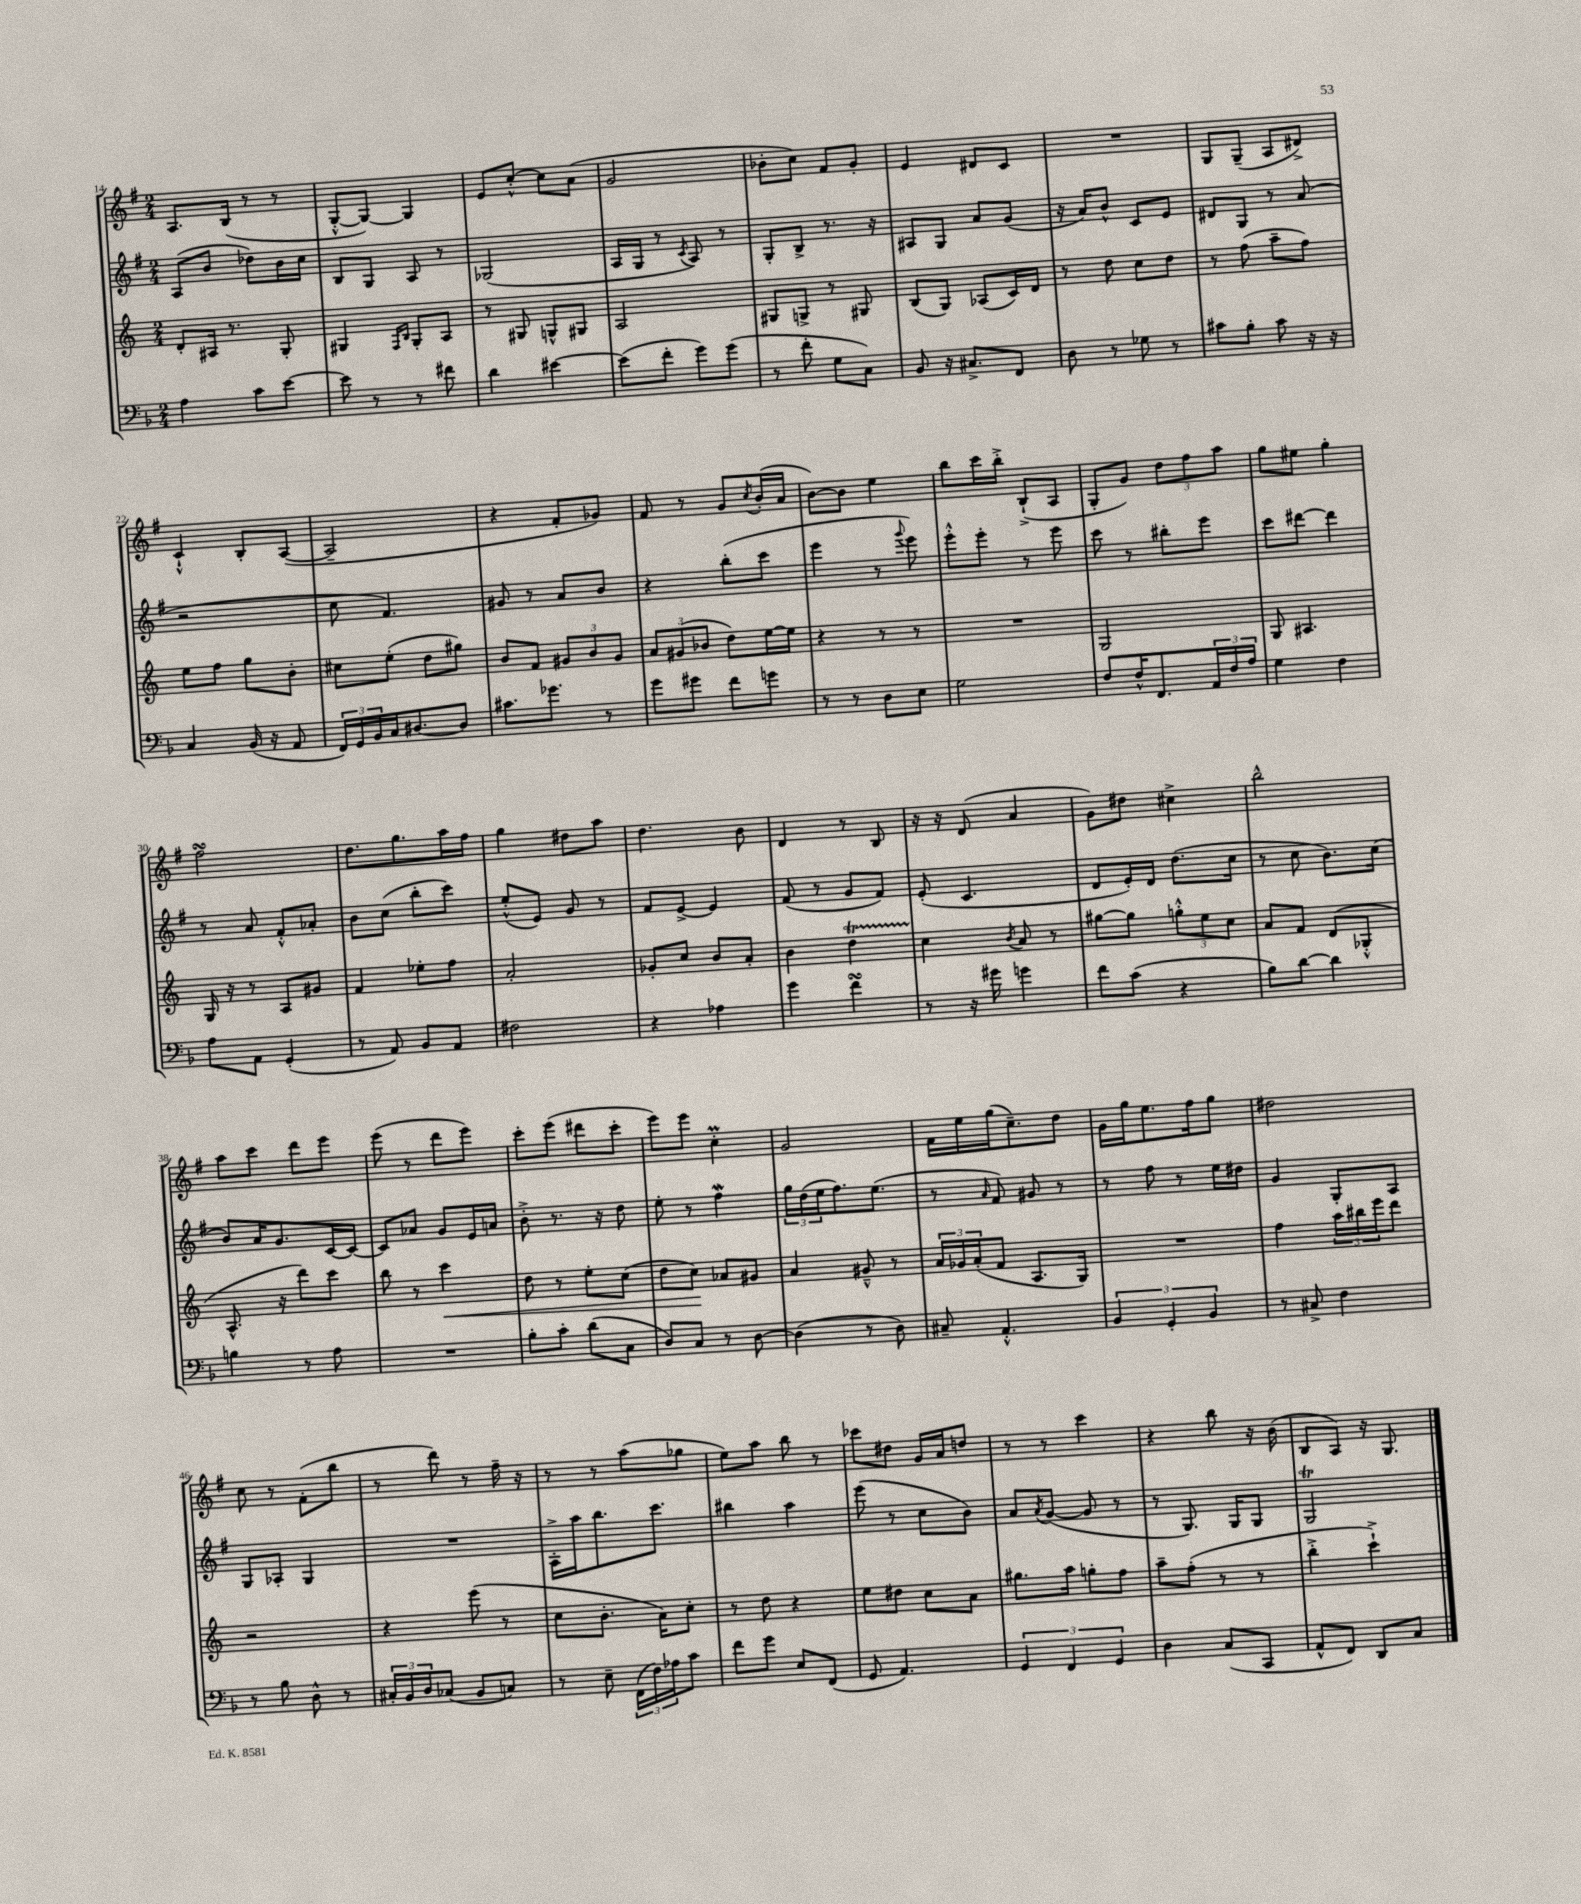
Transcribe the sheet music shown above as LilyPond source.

<<
\new StaffGroup <<
\new Staff = "s0" {
    \clef treble \key g \major \numericTimeSignature \time 2/4
    a8. b16( r8 r8 |
    g8~-.-^ g8~) g4 |
    e'8 c''8~-.-^ c''8 a'8( |
    g'2 |
    bes'8-. c''8) fis'8 g'8-. |
    e'4 dis'8 c'8 |
    R2 |
    g8 g8--( a8 dis'8->) |
    c'4-!-^ b8-. a8~( |
    a2-- |
    r4 fis'8-. ges'8) |
    fis'8 r8 g'8 \acciaccatura { c''8 } b'16-.( a'16 |
    b'8~) b'8 e''4 |
    b''8 c'''16 b''16-.-> b8-!->( a8 |
    g8-. g'8) \tuplet 3/2 { d''8 fis''8 a''8 } |
    g''8 eis''8 g''4-. |
    fis''2\turn |
    d''8. g''8. a''16 fis''16 |
    g''4 dis''8 a''8 |
    d''4. b'8 |
    d'4 r8 b8 |
    r16 r16 d'8( a'4 |
    g'8) dis''8 cis''4-> |
    b''2-^ |
    a''8 c'''8 d'''8 e'''8 |
    e'''8( r8 d'''8 e'''8) |
    c'''8-. e'''8( dis'''8 c'''8-. |
    e'''8) e'''8 c''4-.\prall |
    g'2 |
    fis'16 e''16 g''16( c''8.--) d''8 |
    g'16 g''16 e''8. fis''16 g''8 |
    dis''2 |
    c''8 r8 fis'8-.( b''8 |
    r8 d'''8) r8 fis''16-- r16 |
    r8 r8 a''8( ges''8 |
    e''8) a''8 b''8 r8 |
    ces'''8 dis''8 g'16 a'16 d''8 |
    r8 r8 c'''4 |
    r4 b''8 r16 b'16( |
    b8 a8) r16 g8. \bar "|." |
}
\new Staff = "s1" {
    \clef treble \key g \major \numericTimeSignature \time 2/4
    a8( b'8 des''8) b'16 c''16 |
    b8 g8 a8 r8 |
    ges2( |
    a16 g16 r8 \acciaccatura { c'8 } a8) r8 |
    g8-. b8-> r8. r16 |
    ais8 g8 a'8 g'8( |
    r16 a'16) b'8-^ c'8 e'8 |
    dis'8 g8 r8 a'8( |
    r2 |
    c''8 fis'4.) |
    gis'8 r8 a'8 b'8 |
    r4 b''8-.( c'''8 |
    e'''4 r8 \appoggiatura { g'''8 } e'''8) |
    e'''8-.-^ e'''8-. r8 e'''8 |
    c'''8 r8 bis''8-. e'''8 |
    c'''8 dis'''8~ dis'''4 |
    r8 a'8 fis'8-.-^ aes'8-. |
    b'8 c''8( b''8-. c'''8) |
    e''8-.-^( e'8) g'8 r8 |
    fis'8 e'8~-> e'4 |
    fis'8( r8 g'8 fis'8) |
    e'8-.( c'4. |
    d'8 e'16-.) d'16 d''8.( c''16 |
    r8 c''8 b'8.) c''16( |
    b'8) a'16 g'8. c'16~ c'16~ |
    c'8 aes'8 g'8 e'16 a'16 |
    b'8-.-> r8. r16 d''8 |
    e''8-. r8 fis''4\mordent |
    \tuplet 3/2 { g''16 d''16( e''16 } fis''8.) e''8.( |
    r8 \grace { a'16 } fis'8) gis'8 r8 |
    r8 fis''8 r8 e''16 dis''16 |
    g'4 g8-. a8 |
    g8 aes8-. g4 |
    R2 |
    a16-.-> a''16 b''8. c'''8. |
    bis''4 a''4 |
    e'''8( r8 c''8 b'8) |
    a'8 \acciaccatura { a'8 } g'8~( g'8 r8 |
    r8 g8.) g16 g8 |
    g2\trill \bar "|." |
}
\new Staff = "s2" {
    \clef treble \key c \major \numericTimeSignature \time 2/4
    d'8-. ais16 r8. g8-. |
    gis4 \grace { f16 b16 } gis8-. a8 |
    r8 gis8 g8-^ gis8 |
    a2 |
    gis8 g8-> r8 gis8 |
    b8( g8) aes8( c'16) d'16 |
    r8 d''8 c''8 d''8 |
    r8 f''8( a''8-- f''8) |
    e''8 f''8 g''8 b'8-. |
    cis''8 e''8-.( d''8 gis''8) |
    b'8 f'8 \tuplet 3/2 { gis'8 b'8 gis'8 } |
    \tuplet 3/2 { a'8 gis'8( bes'8 } d''8) e''16~ e''16 |
    r4 r8 r8 |
    R2 |
    g2 |
    g8 ais4. |
    g16 r16 r8 a8 gis'8 |
    f'4 ees''8-. f''8 |
    a'2-. |
    ges'8-. c''8 b'8 a'8-. |
    b'4 d''4\startTrillSpan |
    c''4\stopTrillSpan \acciaccatura { b'8 } a'8 r8 |
    gis''8~ gis''8 \tuplet 3/2 { g''8-.-^ e''8 c''8 } |
    a'8 f'8 d'8( ges8-.-^ |
    a8.-^ r16 d'''8) c'''8 |
    b''8 r8 c'''4\< |
    d''8 r8 e''8-. c''8( |
    d''8 c''8\!) aes'8 gis'8 |
    a'4 gis'8---^ r8 |
    \tuplet 3/2 { a'16 ges'16 a'16-.( } f'8 a8. g16) |
    R2 |
    f''4 \tuplet 3/2 { a''16 bis''16 e'''16 } d'''8 |
    r2 |
    r4 e'''8( r8 |
    c''8 b'8.-. a'16) c''8-. |
    r8 d''8 r4 |
    e''8 dis''8 c''8 a'8 |
    gis''8. a''16 g''8-. f''8 |
    a''8-- f''8-.( r8 r8 |
    b''4-.-> c'''4-!->) \bar "|." |
}
\new Staff = "s3" {
    \clef bass \key f \major \numericTimeSignature \time 2/4
    a4 c'8 e'8~ |
    e'8 r8 r8 fis'8 |
    d'4 eis'4~ |
    eis'8( f'8-. g'8) g'8( |
    r8 f'8-. g8 c8) |
    bes,8 r16 cis8.-> f,8 |
    d8 r8 ges8 r8 |
    cis'8 bes8-. cis'8 r16 r16 |
    c4 bes,16( r16 a,8 |
    \tuplet 3/2 { f,16) g,16 bes,16 } c16 dis8.~ dis8 |
    cis'8. ges'8. r8 |
    g'8 gis'8 f'8 g'8 |
    r8 r8 d8 e8 |
    g2 |
    f8 f16-^ f,8. \tuplet 3/2 { a,16 f16 a16 } |
    g4 f4 |
    a8 a,8 g,4-.( |
    r8 a,8) bes,8 a,8 |
    fis2 |
    r4 aes4 |
    g'4 f'4\turn |
    r8 r16 gis'16 g'4 |
    f'8 c'8( r4 |
    bes8) d'8~ d'4 |
    b4 r8 a8 |
    R2 |
    bes8-. c'8-. d'8( c8 |
    d8) c8 r8 d8~ |
    d4( r8 d8) |
    cis8-- a,4.-.-^ |
    \tuplet 3/2 { bes,4 g,4-. bes,4 } |
    r8 cis8-> f4 |
    r8 bes8 d8-^ r8 |
    \tuplet 3/2 { cis16-. bes,16 d16 } ces8( bes,8 c8) |
    r8 e8-- \tuplet 3/2 { f,16( f16) aes16 } c'8 |
    f'8 g'8 e8 f,8( |
    g,8 a,4.) |
    \tuplet 3/2 { g,4 f,4 g,4 } |
    d4 c8( c,8 |
    a,8-^ f,8) d,8 c8 \bar "|." |
}
>>
>>
\layout { \context { \Score currentBarNumber = #14 } }
